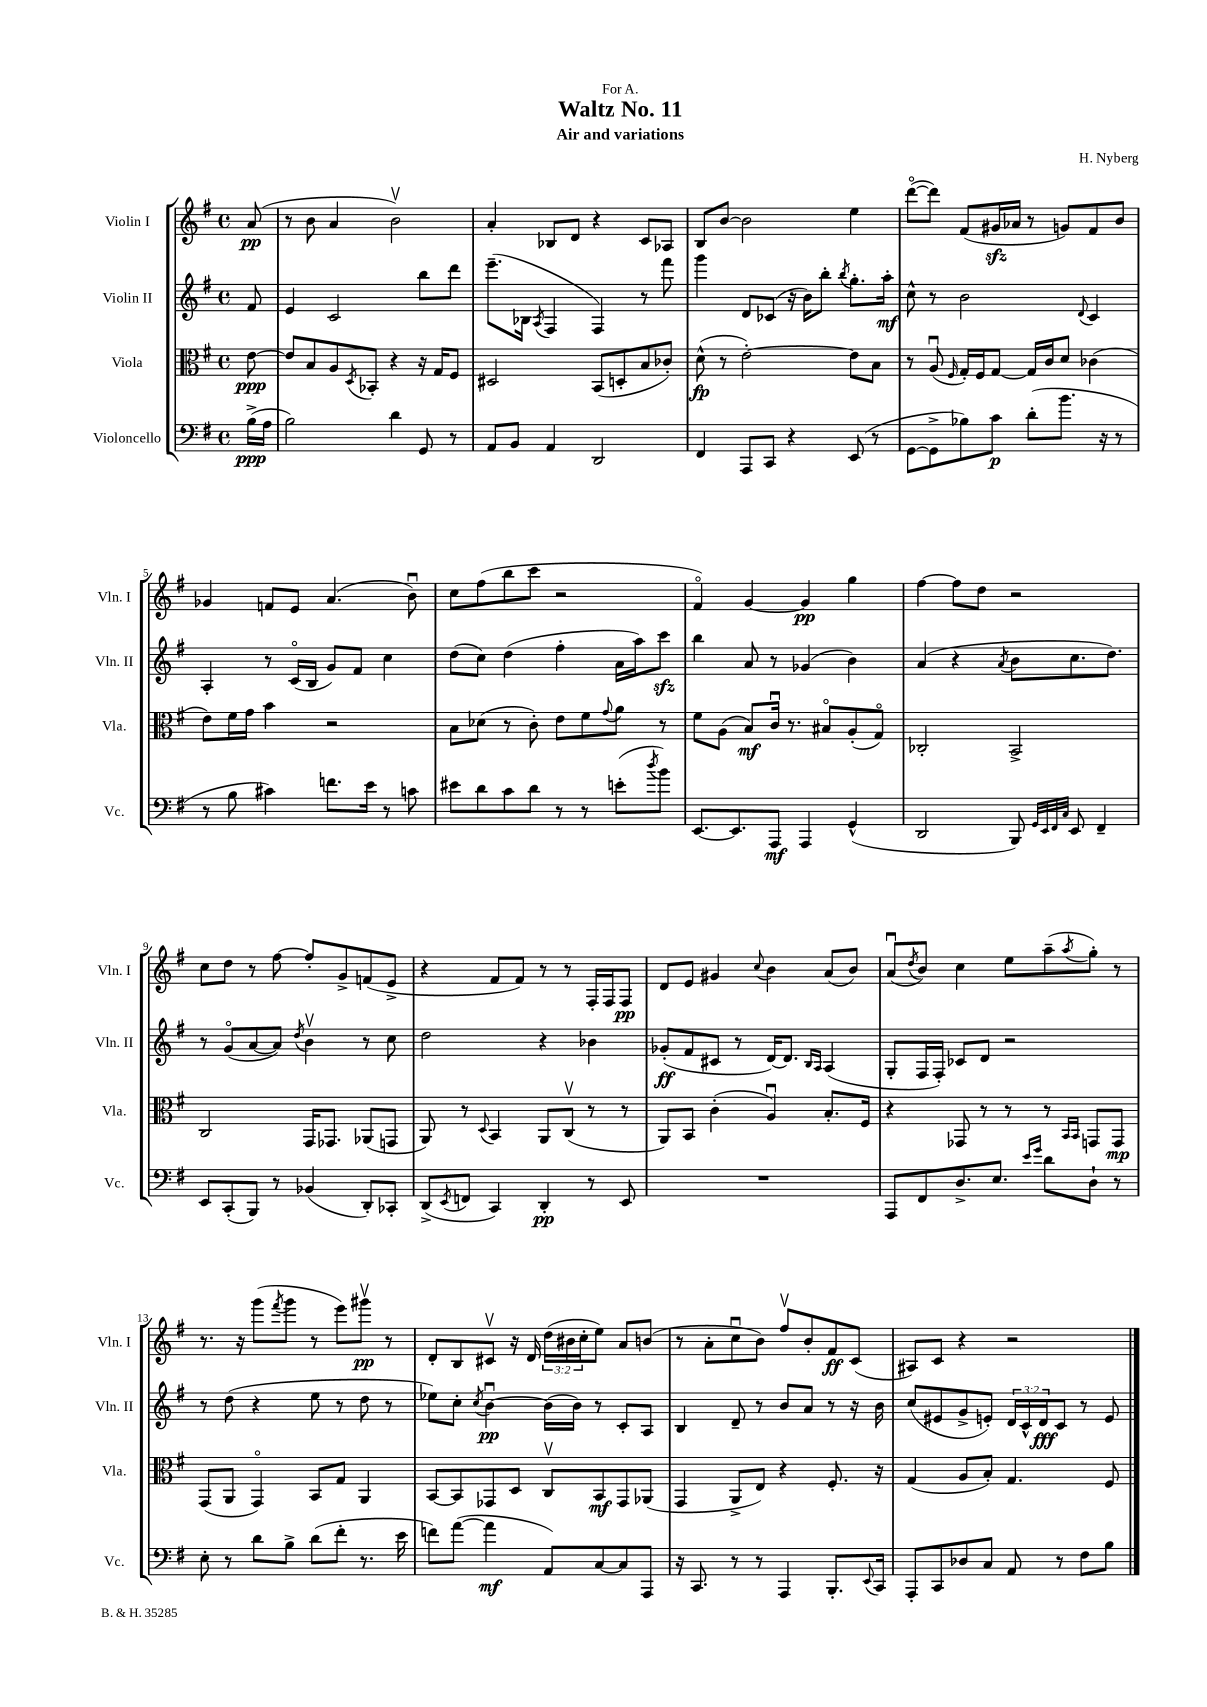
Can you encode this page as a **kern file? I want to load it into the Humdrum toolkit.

**kern	**dynam	**kern	**dynam	**kern	**dynam	**kern	**dynam
*part4	*part4	*part3	*part3	*part2	*part2	*part1	*part1
*staff4	*staff4	*staff3	*staff3	*staff2	*staff2	*staff1	*staff1
*I"Violoncello	*	*I"Viola	*	*I"Violin II	*	*I"Violin I	*
*I'Vc.	*	*I'Vla.	*	*I'Vln. II	*	*I'Vln. I	*
*clefF4	*	*clefC3	*	*clefG2	*	*clefG2	*
*k[f#]	*	*k[f#]	*	*k[f#]	*	*k[f#]	*
*M4/4	*	*M4/4	*	*M4/4	*	*M4/4	*
*met(c)	*	*met(c)	*	*met(c)	*	*met(c)	*
=	=	=	=	=	=	=	=
(16B^\LL	ppp	[8e\	ppp	8f#/	.	(8a/	pp
16A\JJ	.	.	.	.	.	.	.
=1	=1	=1	=1	=1	=1	=1	=1
2B\)	.	8e/L]	.	4e/	.	8r	.
.	.	8B/	.	.	.	8b\	.
.	.	8A/	.	2c/	.	4a/	.
.	.	8qD/	.	.	.	.	.
.	.	8BB-X'/J	.	.	.	.	.
4d\	.	4r	.	.	.	2bv\)	.
8GG/	.	16r	.	8bb\L	.	.	.
.	.	16G/KL	.	.	.	.	.
8r	.	8F#/J	.	8ddd\J	.	.	.
=2	=2	=2	=2	=2	=2	=2	=2
8AA/L	.	2D#X/	.	(8.eee~\L	.	4a'/	.
8BB/J	.	.	.	.	.	.	.
.	.	.	.	16B-X\Jk	.	.	.
.	.	.	.	8qA/	.	.	.
4AA/	.	.	.	4F#/	.	8B-X/L	.
.	.	.	.	.	.	8d/J	.
2DD/	.	(8BB/L	.	4F#/)	.	4r	.
.	.	8Dn'/	.	.	.	.	.
.	.	8B/	.	8r	.	8c/L	.
.	.	8c-X'/J)	.	8fff#\	.	8A-X/J	.
=3	=3	=3	=3	=3	=3	=3	=3
4FF#/	.	(8d^^\	fp	4ggg\	.	8B/L	.
.	.	8r	.	.	.	[8b/J	.
8AAA/L	.	[2e'\)	.	8d/L	.	2b\]	.
8CC/J	.	.	.	(8c-X/J	.	.	.
4r	.	.	.	16r	.	.	.
.	.	.	.	16b\KL)	.	.	.
.	.	.	.	8bb'\J	.	.	.
.	.	.	.	8qbb/	.	.	.
(8EE/	.	8e\L]	.	8.gg'\L	.	4ee\	.
8r	.	8B\J	.	.	.	.	.
.	.	.	.	16aa'\Jk	mf	.	.
=4	=4	=4	=4	=4	=4	=4	=4
[8GG\L	.	8r	.	8cc^^\	.	([8ddd\L	.
8GG^\]	.	(8Au/	.	8r	.	8ddd\J])	.
.	.	16qqF#/	.	.	.	.	.
8B-X\)	.	16G'/LL)	.	2b\	.	(8f#/L	.
.	.	16F#/J	.	.	.	.	.
8c\J	p	[8G/J	.	.	.	16g#Xzz/L	.
.	.	.	.	.	.	16a-X/JJ	.
(8d'\L	.	16G/LL]	.	.	.	8r	.
.	.	16c/J	.	.	.	.	.
8.b\J	.	8d/J	.	.	.	8gn/L)	.
.	.	.	.	8qqd/	.	.	.
.	.	(4c-X\	.	4c/	.	8f#/	.
16r	.	.	.	.	.	.	.
8r	.	.	.	.	.	8b/J	.
!!LO:LB:g=z
=5	=5	=5	=5	=5	=5	=5	=5
8r	.	8e\L)	.	4A'/	.	4g-X/	.
8B\	.	16f#\L	.	.	.	.	.
.	.	16g\JJ	.	.	.	.	.
4c#X\)	.	4b\	.	8r	.	8fn/L	.
.	.	.	.	(16c/LL	.	8e/J	.
.	.	.	.	16B/JJ	.	.	.
8.fn\L	.	2r	.	8g/L)	.	(4.a/	.
.	.	.	.	8f#/J	.	.	.
16e\Jk	.	.	.	.	.	.	.
8r	.	.	.	4cc\	.	.	.
8cn\	.	.	.	.	.	8bu\)	.
=6	=6	=6	=6	=6	=6	=6	=6
8e#X\L	.	8B\L	.	(8dd\L	.	8cc\L	.
8d\	.	(8d-X\J	.	8cc\J)	.	(8ff#\	.
8c\	.	8r	.	(4dd\	.	8bb\	.
8d\J	.	8c'\)	.	.	.	8ccc\J	.
8r	.	8e\L	.	4ff#'\	.	2r	.
8r	.	8f#\	.	.	.	.	.
.	.	8qqg/	.	.	.	.	.
(8en'\L	.	8a\J	.	16a\LL	.	.	.
.	.	.	.	16aa\J)	.	.	.
8qdd/	.	.	.	.	.	.	.
8b\J)	.	8r	.	8ccczz\J	.	.	.
=7	=7	=7	=7	=7	=7	=7	=7
[8.EE/L	.	8f#\L	.	4bb\	.	4f#/)	.
.	.	(8A\J	.	.	.	.	.
8.EE/]	.	.	.	.	.	.	.
.	.	8B/L)	mf	8a/	.	[4g/	.
8AAA/J	mf	16cu/Jk	.	8r	.	.	.
.	.	8.r	.	.	.	.	.
4AAA/	.	.	.	(4g-X/	.	4g/]	pp
.	.	8B#X/L	.	.	.	.	.
(4GG^^/	.	(8A'/	.	4b\)	.	4gg\	.
.	.	8G/J)	.	.	.	.	.
=8	=8	=8	=8	=8	=8	=8	=8
2DD/	.	2C-X'/	.	(4a/	.	[4ff#\	.
.	.	.	.	4r	.	8ff#\L]	.
.	.	.	.	.	.	8dd\J	.
.	.	.	.	8qa/	.	.	.
8BBB/)	.	2BB^/	.	8b\L	.	2r	.
32qqGG/LLL	.	.	.	.	.	.	.
32qqEE/	.	.	.	.	.	.	.
32qqFF#/	.	.	.	.	.	.	.
32qqC/JJJ	.	.	.	.	.	.	.
8EE/	.	.	.	8.cc\	.	.	.
4FF#~/	.	.	.	.	.	.	.
.	.	.	.	8.dd\J)	.	.	.
!!LO:LB:g=z
=9	=9	=9	=9	=9	=9	=9	=9
8EE/L	.	2C/	.	8r	.	8cc\L	.
(8CC'/	.	.	.	(8g/L	.	8dd\J	.
8BBB/J)	.	.	.	[8a/	.	8r	.
8r	.	.	.	8a/J])	.	[8ff#\	.
.	.	.	.	8qdd/	.	.	.
(4BB-X/	.	16GG/KL	.	4bv\	.	8ff#'/L]	.
.	.	8.GG-X/J	.	.	.	.	.
.	.	.	.	.	.	8g^/	.
8DD'/L)	.	(8AA-X/L	.	8r	.	(8fn/	.
8CC-X'/J	.	8GGn/J	.	8cc\	.	8e^/J	.
=10	=10	=10	=10	=10	=10	=10	=10
(8DD^/L	.	8AA/)	.	2dd\	.	4r	.
8qEE/	.	.	.	.	.	.	.
8FFn/J	.	8r	.	.	.	.	.
.	.	8qqD/	.	.	.	.	.
4CC/)	.	4BB/	.	.	.	8f#/L	.
.	.	.	.	.	.	8f#/J)	.
4DD'/	pp	8AA/L	.	4r	.	8r	.
.	.	(8Cv/J	.	.	.	8r	.
8r	.	8r	.	4b-X\	.	16F#'/LL	.
.	.	.	.	.	.	16F#/J	.
8EE/	.	8r	.	.	.	8F#/J	pp
=11	=11	=11	=11	=11	=11	=11	=11
1r	.	8AA/L)	.	(8g-X'/L	ff	8d/L	.
.	.	8BB/J	.	8f#/	.	8e/J	.
.	.	(4c'\	.	8c#X/J	.	4g#X/	.
.	.	.	.	8r	.	.	.
.	.	.	.	.	.	8qqcc/	.
.	.	4Au/)	.	[16d/KL)	.	4b\	.
.	.	.	.	8.d/J]	.	.	.
.	.	.	.	16qqB/LL	.	.	.
.	.	.	.	16qqA/JJ	.	.	.
.	.	8.B'/L	.	(4A/	.	(8a/L	.
.	.	.	.	.	.	8b/J)	.
.	.	16F#/Jk	.	.	.	.	.
=12	=12	=12	=12	=12	=12	=12	=12
8AAA/L	.	4r	.	8G'/L	.	(8au/L	.
.	.	.	.	.	.	8qdd/	.
8FF#/	.	.	.	16F#/L	.	8b/J)	.
.	.	.	.	16F#'/JJ)	.	.	.
8.D^/	.	8GG-X/	.	8c-X/L	.	4cc\	.
.	.	8r	.	8d/J	.	.	.
8.E/J	.	.	.	.	.	.	.
.	.	8r	.	2r	.	8ee\L	.
16qqe/LL	.	.	.	.	.	.	.
16qqg/JJ	.	.	.	.	.	.	.
8d\L	.	8r	.	.	.	(8aa~\	.
.	.	16qqBB/LL	.	.	.	.	.
.	.	16qqBB/JJ	.	.	.	8qaa/	.
8D`\J	.	8GGn/L	.	.	.	8gg'\J)	.
8r	.	8GG/J	mp	.	.	8r	.
!!LO:LB:g=z
=13	=13	=13	=13	=13	=13	=13	=13
8E'\	.	(8GG/L	.	8r	.	8.r	.
8r	.	8AA/J	.	(8dd\	.	.	.
.	.	.	.	.	.	16r	.
8d\L	.	4GG/)	.	4r	.	(8ggg\L	.
.	.	.	.	.	.	8qfff#/	.
8B^\J	.	.	.	.	.	8ggg\J	.
(8d\L	.	8BB/L	.	8ee\	.	8r	.
8f#'\J	.	8G/J	.	8r	.	8eee\L)	.
8.r	.	4AA/	.	8dd\	.	8ggg#Xv\J	pp
.	.	.	.	8r	.	8r	.
16e\	.	.	.	.	.	.	.
=14	=14	=14	=14	=14	=14	=14	=14
8fn\L)	.	[8BB/L	.	8ee-X\L)	.	8d'/L	.
([8a\J	.	8BB/]	.	8cc'\J	.	8B/	.
.	.	.	.	8qcc/	.	.	.
4a\]	mf	8GG-X/	.	[4bu\	pp	8c#Xv/J	.
.	.	8D/J	.	.	.	16r	.
.	.	.	.	.	.	16d/	.
8AA/L)	.	8Cv/L	.	(16b\LL]	.	(24dd\LL	.
.	.	.	.	.	.	24b#X\	.
.	.	.	.	16b\JJ)	.	.	.
.	.	.	.	.	.	24cc'\J	.
[8C/	.	8BB/	mf	8r	.	8ee\J)	.
8C/]	.	8GG-/	.	8c'/L	.	8a/L	.
8AAA/J	.	(8AA-X/J	.	8A/J	.	(8bn/J	.
=15	=15	=15	=15	=15	=15	=15	=15
16r	.	4GG/	.	4B/	.	8r	.
8.CC/	.	.	.	.	.	.	.
.	.	.	.	.	.	8a'\L	.
8r	.	8AA^/L	.	8d~/	.	8ccu\	.
8r	.	8E/J)	.	8r	.	8b\J)	.
4AAA/	.	4r	.	8b/L	.	8ff#v/L	.
.	.	.	.	8a/J	.	8b'/	.
8.BBB'/L	.	8.F#'/	.	8r	.	8f#/	ff
.	.	.	.	16r	.	(8c/J	.
8qqEE/	.	.	.	.	.	.	.
16CC/Jk	.	16r	.	16b\	.	.	.
=16	=16	=16	=16	=16	=16	=16	=16
8AAA'/L	.	(4G/	.	(8cc/L	.	8A#X/L)	.
8CC/	.	.	.	8e#X/	.	8c/J	.
8D-X/	.	8A/L	.	8g^/	.	4r	.
8C/J	.	8B'/J)	.	8en'/J)	.	.	.
8AA/	.	4.G/	.	24d/LL	.	2r	.
.	.	.	.	24c^^/	.	.	.
.	.	.	.	24d/J	fff	.	.
8r	.	.	.	8c/J	.	.	.
8F#\L	.	.	.	8r	.	.	.
8B\J	.	8F#/	.	8e/	.	.	.
==	==	==	==	==	==	==	==
*-	*-	*-	*-	*-	*-	*-	*-
